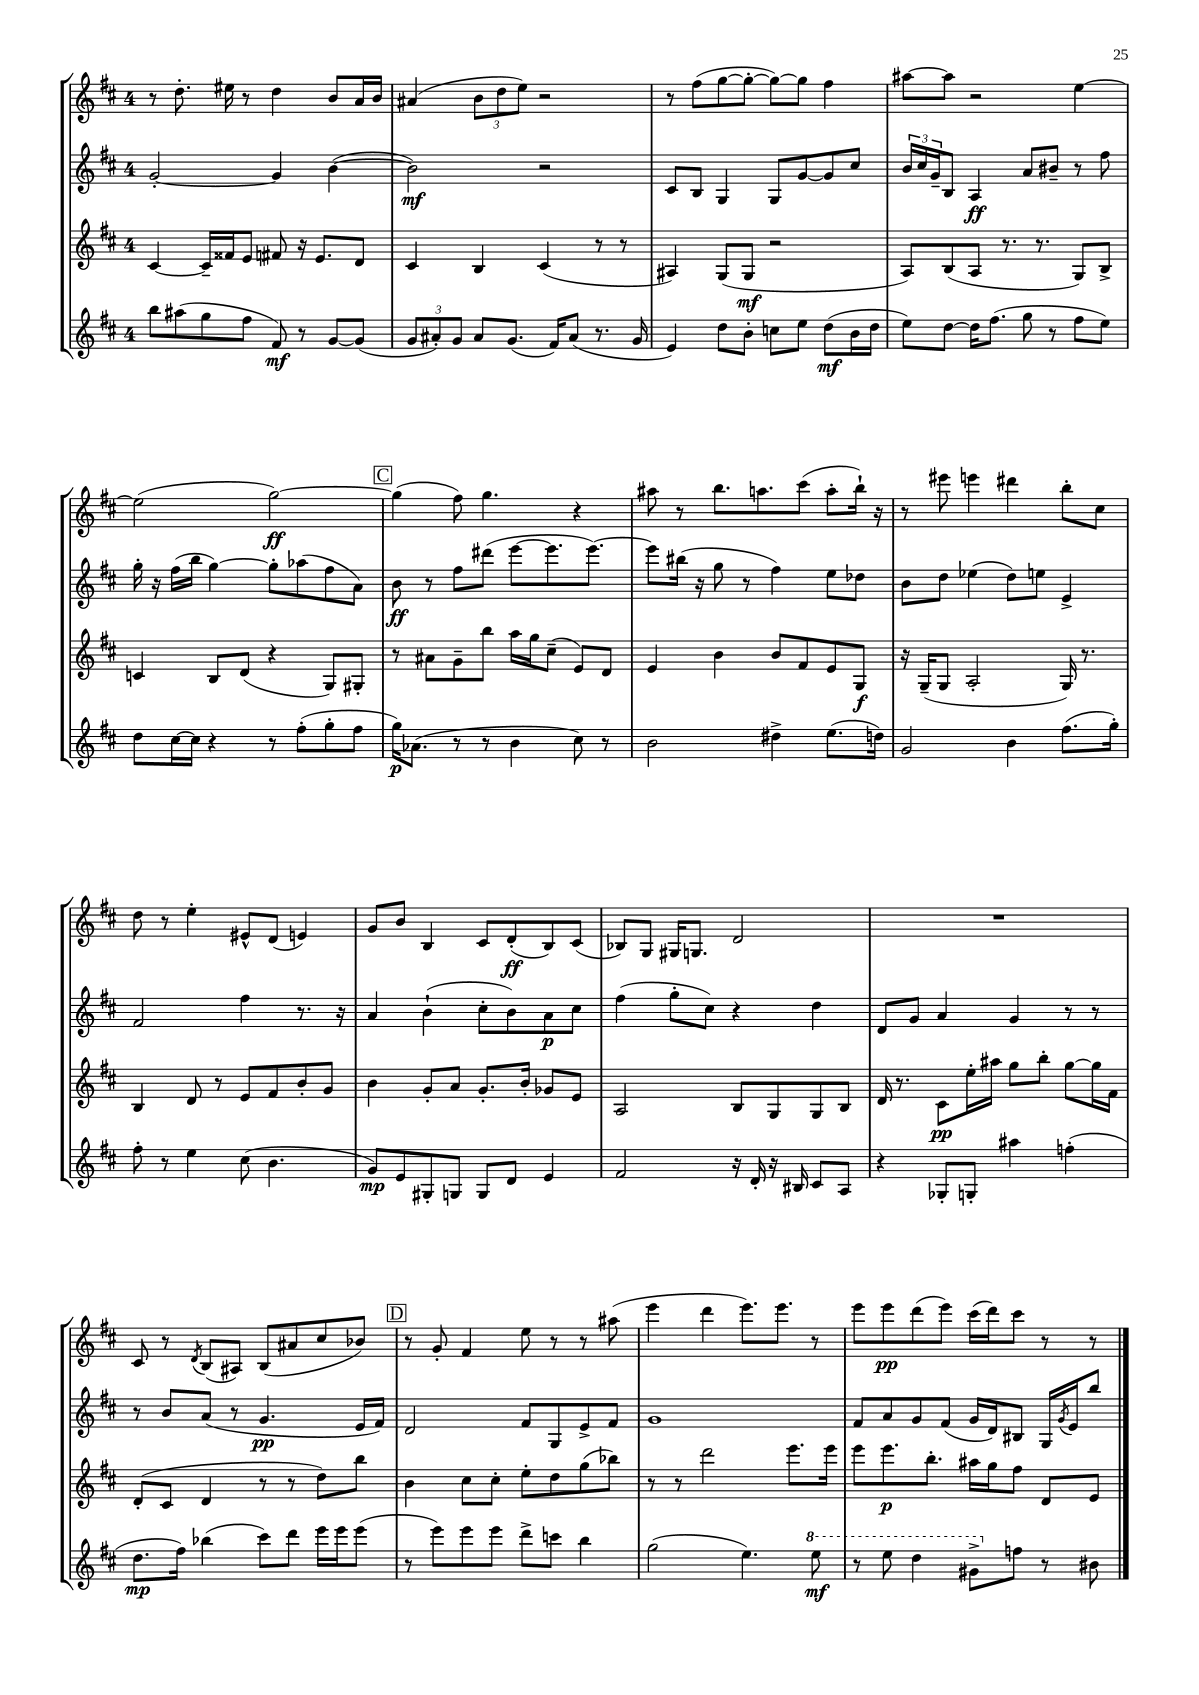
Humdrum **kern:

**kern	**dynam	**kern	**dynam	**kern	**dynam	**kern	**dynam
*part4	*part4	*part3	*part3	*part2	*part2	*part1	*part1
*staff4	*staff4	*staff3	*staff3	*staff2	*staff2	*staff1	*staff1
*clefG2	*	*clefG2	*	*clefG2	*	*clefG2	*
*k[f#c#]	*	*k[f#c#]	*	*k[f#c#]	*	*k[f#c#]	*
*M4/4	*	*M4/4	*	*M4/4	*	*M4/4	*
=16	=16	=16	=16	=16	=16	=16	=16
8bb\L	.	[4c#/	.	[2g'/	.	8r	.
(8aa#X\	.	.	.	.	.	8.dd'\	.
8gg\	.	16c#~/LL]	.	.	.	.	.
.	.	16f##X/J	.	.	.	16ee#X\	.
8ff#\J	.	8e/J	.	.	.	8r	.
8f#/)	mf	8f#X/	.	4g/]	.	4dd\	.
8r	.	16r	.	.	.	.	.
.	.	8.e/L	.	.	.	.	.
[8g/L	.	.	.	([4b\	.	8b/L	.
(8g/J]	.	8d/J	.	.	.	16a/L	.
.	.	.	.	.	.	16b/JJ	.
=17	=17	=17	=17	=17	=17	=17	=17
12g/L	.	4c#/	.	2b\])	mf	(4a#X/	.
12a#X'/)	.	.	.	.	.	.	.
12g/J	.	.	.	.	.	.	.
8a#/L	.	4B/	.	.	.	12b\L	.
.	.	.	.	.	.	12dd\	.
(8.g/J	.	.	.	.	.	.	.
.	.	.	.	.	.	12ee\J)	.
.	.	(4c#/	.	2r	.	2r	.
16f#/KL)	.	.	.	.	.	.	.
(8a#/J	.	.	.	.	.	.	.
8.r	.	8r	.	.	.	.	.
.	.	8r	.	.	.	.	.
16g/	.	.	.	.	.	.	.
=18	=18	=18	=18	=18	=18	=18	=18
4e/)	.	4A#X/)	.	8c#/L	.	8r	.
.	.	.	.	8B/J	.	(8ff#\L	.
8dd\L	.	(8G/L	.	4G/	.	[8gg\	.
8b'\J	.	8G/J	mf	.	.	8gg'\J_	.
8ccn\L	.	2r	.	8G/L	.	8gg\L_)	.
8ee\J	.	.	.	[8g/	.	8gg\J]	.
(8dd\L	mf	.	.	8g/]	.	4ff#\	.
16b\L	.	.	.	8cc#/J	.	.	.
16dd\JJ	.	.	.	.	.	.	.
=19	=19	=19	=19	=19	=19	=19	=19
8ee\L)	.	8A/L)	.	24b/LL	.	[8aa#X\L	.
.	.	.	.	24cc#/	.	.	.
.	.	.	.	24g~/J	.	.	.
[8dd\J	.	(8B/	.	8B/J	.	8aa#\J]	.
16dd\KL]	.	8A/J	.	4A/	ff	2r	.
(8.ff#\J	.	.	.	.	.	.	.
.	.	8.r	.	.	.	.	.
8gg\	.	.	.	8a/L	.	.	.
.	.	8.r	.	.	.	.	.
8r	.	.	.	8b#X~/J	.	.	.
8ff#\L	.	8G/L)	.	8r	.	[4ee\	.
8ee\J)	.	8B^/J	.	8ff#\	.	.	.
!!LO:LB:g=z
=20	=20	=20	=20	=20	=20	=20	=20
8dd\L	.	4cn/	.	16gg'\	.	(2ee\]	.
.	.	.	.	16r	.	.	.
[16cc#\L	.	.	.	(16ff#\LL	.	.	.
16cc#\JJ]	.	.	.	16bb\JJ	.	.	.
4r	.	8B/L	.	[4gg\)	.	.	.
.	.	(8d/J	.	.	.	.	.
8r	.	4r	.	8gg'\L]	.	[2gg\)	ff
(8ff#'\L	.	.	.	(8aa-X\	.	.	.
8gg'\	.	8G/L)	.	8ff#\	.	.	.
8ff#\J	.	8G#X'/J	.	8a\J)	.	.	.
!!LO:REH:place=s1:t=C
=21	=21	=21	=21	=21	=21	=21	=21
16gg\KL)	p	8r	.	8b\	ff	(4gg\]	.
(8.a-X\J	.	.	.	.	.	.	.
.	.	8a#X\L	.	8r	.	.	.
8r	.	8g~\	.	8ff#\L	.	8ff#\)	.
8r	.	8bb\J	.	(8ddd#X\J	.	4.gg\	.
4b\	.	16aa\LL	.	[8eee\L	.	.	.
.	.	16gg\J	.	.	.	.	.
.	.	(8cc#~\J	.	8.eee\]	.	.	.
8cc#\)	.	8e/L)	.	.	.	4r	.
.	.	.	.	[8.eee\J)	.	.	.
8r	.	8d/J	.	.	.	.	.
=22	=22	=22	=22	=22	=22	=22	=22
2b\	.	4e/	.	8eee\L]	.	8aa#X\	.
.	.	.	.	(16bb#X\Jk	.	8r	.
.	.	.	.	16r	.	.	.
.	.	4b\	.	8gg\	.	8.bb\L	.
.	.	.	.	8r	.	.	.
.	.	.	.	.	.	8.aan\	.
4dd#X^\	.	8b/L	.	4ff#\)	.	.	.
.	.	8f#/	.	.	.	(8ccc#\J	.
(8.ee\L	.	8e/	.	8ee\L	.	8aa'\L	.
.	.	8G/J	f	8dd-X\J	.	16bb`\Jk)	.
16ddn\Jk)	.	.	.	.	.	16r	.
=23	=23	=23	=23	=23	=23	=23	=23
2g/	.	16r	.	8b\L	.	8r	.
.	.	(16G~/KL	.	.	.	.	.
.	.	8G/J	.	8dd\J	.	8eee#X\	.
.	.	2A'/	.	(4ee-X\	.	4eeen\	.
4b\	.	.	.	8dd\L)	.	4ddd#X\	.
.	.	.	.	8een\J	.	.	.
(8.ff#\L	.	16G/)	.	4e^/	.	8bb'\L	.
.	.	8.r	.	.	.	.	.
.	.	.	.	.	.	8cc#\J	.
16gg'\Jk)	.	.	.	.	.	.	.
!!LO:LB:g=z
=24	=24	=24	=24	=24	=24	=24	=24
8ff#'\	.	4B/	.	2f#/	.	8dd\	.
8r	.	.	.	.	.	8r	.
4ee\	.	8d/	.	.	.	4ee'\	.
.	.	8r	.	.	.	.	.
(8cc#\	.	8e/L	.	4ff#\	.	8e#X^^/L	.
4.b\	.	8f#/	.	.	.	(8d/J	.
.	.	8b'/	.	8.r	.	4en/)	.
.	.	8g/J	.	.	.	.	.
.	.	.	.	16r	.	.	.
=25	=25	=25	=25	=25	=25	=25	=25
8g/L)	mp	4b\	.	4a/	.	8g/L	.
8e/	.	.	.	.	.	8b/J	.
8G#X'/	.	8g'/L	.	(4b`\	.	4B/	.
8Gn/J	.	8a/J	.	.	.	.	.
8G/L	.	8.g'/L	.	8cc#'\L	.	8c#/L	.
8d/J	.	.	.	8b\)	.	(8d'/	ff
.	.	16b'/Jk	.	.	.	.	.
4e/	.	8g-X/L	.	8a\	p	8B/)	.
.	.	8e/J	.	8cc#\J	.	(8c#/J	.
=26	=26	=26	=26	=26	=26	=26	=26
2f#/	.	2A/	.	(4ff#\	.	8B-X/L)	.
.	.	.	.	.	.	8G/J	.
.	.	.	.	8gg'\L	.	16G#X/KL	.
.	.	.	.	.	.	8.Gn/J	.
.	.	.	.	8cc#\J)	.	.	.
16r	.	8B/L	.	4r	.	2d/	.
16d'/	.	.	.	.	.	.	.
16r	.	8G/	.	.	.	.	.
16B#X/	.	.	.	.	.	.	.
8c#/L	.	8G/	.	4dd\	.	.	.
8A/J	.	8B/J	.	.	.	.	.
=27	=27	=27	=27	=27	=27	=27	=27
4r	.	16d/	.	8d/L	.	1r	.
.	.	8.r	.	.	.	.	.
.	.	.	.	8g/J	.	.	.
8G-X'/L	.	8c#\L	pp	4a/	.	.	.
8Gn'/J	.	16ee'\L	.	.	.	.	.
.	.	16aa#X\JJ	.	.	.	.	.
4aa#X\	.	8gg\L	.	4g/	.	.	.
.	.	8bb'\J	.	.	.	.	.
(4ffn'\	.	[8gg\L	.	8r	.	.	.
.	.	16gg\L]	.	8r	.	.	.
.	.	16f#\JJ	.	.	.	.	.
!!LO:LB:g=z
=28	=28	=28	=28	=28	=28	=28	=28
8.dd\L	mp	(8d'/L	.	8r	.	8c#/	.
.	.	8c#/J	.	8b/L	.	8r	.
16ff#\Jk)	.	.	.	.	.	.	.
.	.	.	.	.	.	8qd/	.
(4bb-X\	.	4d/	.	(8a/J	.	(8B/L	.
.	.	.	.	8r	.	8A#X/J)	.
8ccc#\L)	.	8r	.	4.g/	pp	(8B/L	.
8ddd\J	.	8r	.	.	.	8a#X/	.
16eee\LL	.	8dd\L)	.	.	.	8cc#/	.
16eee\J	.	.	.	.	.	.	.
(8eee\J	.	8bb\J	.	16e/LL	.	8b-X/J)	.
.	.	.	.	16f#/JJ)	.	.	.
!!LO:REH:place=s1:t=D
=29	=29	=29	=29	=29	=29	=29	=29
8r	.	4b\	.	2d/	.	8r	.
8eee\L)	.	.	.	.	.	8g'/	.
8eee\	.	8cc#\L	.	.	.	4f#/	.
8eee\J	.	8cc#'\J	.	.	.	.	.
8ddd^\L	.	8ee'\L	.	8f#/L	.	8ee\	.
8cccn\J	.	8dd\	.	8G/	.	8r	.
4bb\	.	(8gg\	.	8e^/	.	8r	.
.	.	8bb-X\J)	.	8f#/J	.	(8aa#X\	.
=30	=30	=30	=30	=30	=30	=30	=30
(2gg\	.	8r	.	1g	.	4eee\	.
.	.	8r	.	.	.	.	.
.	.	2ddd\	.	.	.	4ddd\	.
4.ee\)	.	.	.	.	.	8.eee\L)	.
.	.	.	.	.	.	8.eee\J	.
.	.	8.eee\L	.	.	.	.	.
*8va	*	*	*	*	*	*	*
8eee\	mf	.	.	.	.	8r	.
.	.	16eee\Jk	.	.	.	.	.
=31	=31	=31	=31	=31	=31	=31	=31
8r	.	8eee\L	.	8f#/L	.	8eee\L	.
8eee\	.	8.eee\	p	8a/	.	8eee\	pp
4ddd\	.	.	.	8g/	.	(8ddd\	.
.	.	8.bb'\J	.	.	.	.	.
.	.	.	.	(8f#/J	.	8eee\J)	.
8gg#X^\L	.	16aa#X\LL	.	16g/LL	.	(16ccc#\LL	.
.	.	16gg\J	.	16d/J)	.	16ddd\J)	.
*X8va	*	*	*	*	*	*	*
8ffn\J	.	8ff#\J	.	8B#X/J	.	8ccc#\J	.
8r	.	8d/L	.	16G/LL	.	8r	.
.	.	.	.	8qg/	.	.	.
.	.	.	.	16e/J	.	.	.
8b#X\	.	8e/J	.	8bb/J	.	8r	.
==	==	==	==	==	==	==	==
*-	*-	*-	*-	*-	*-	*-	*-
